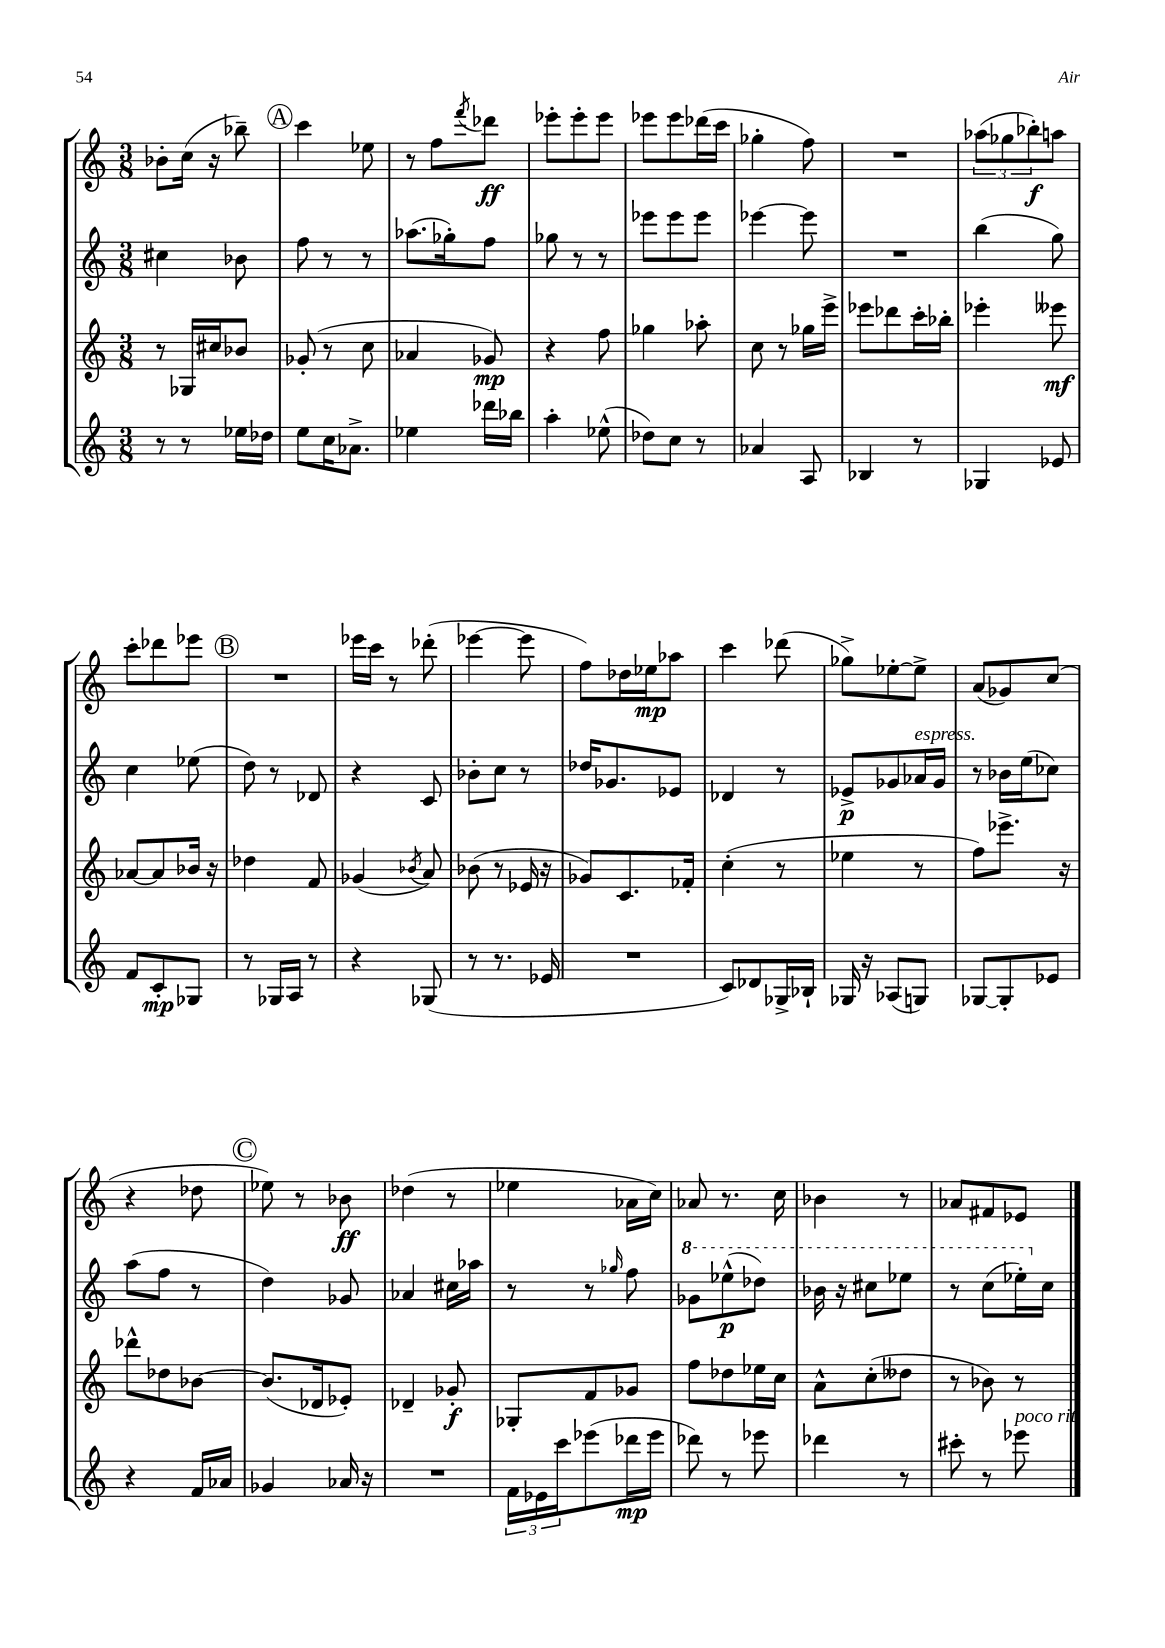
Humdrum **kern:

**kern	**kern	**kern	**kern
*staff4	*staff3	*staff2	*staff1
*clefG2	*clefG2	*clefG2	*clefG2
*k[]	*k[]	*k[]	*k[]
*M3/8	*M3/8	*M3/8	*M3/8
8r	8r	4cc#	8b-'
8r	16G-	.	(16cc
.	16cc#	.	16r
16ee-	8b-	8b-	8bb-~)
16dd-	.	.	.
=	=	=	=
8ee	(8g-'	8ff	4ccc
16cc	8r	8r	.
8.a-^	.	.	.
.	8cc	8r	8ee-
=	=	=	=
4ee-	4a-	(8.aa-	8r
.	.	.	8ff
.	.	16gg-')	.
.	.	.	8qfff
16ddd-	8g-)	8ff	8ddd-
16bb-	.	.	.
=	=	=	=
4aa'	4r	8gg-	8eee-'
.	.	8r	8eee-'
(8ee-^^	8ff	8r	8eee-
=	=	=	=
8dd-)	4gg-	8eee-	8eee-
8cc	.	8eee-	8eee-
8r	8aa-'	8eee-	(16ddd-
.	.	.	16ccc
=	=	=	=
4a-	8cc	[4eee-	4gg-'
.	8r	.	.
8A	16gg-	8eee-]	8ff)
.	16eee^	.	.
=	=	=	=
4B-	8eee-	4.r	4.r
.	8ddd-	.	.
8r	16ccc'	.	.
.	16bb-'	.	.
=	=	=	=
4G-	4eee-'	(4bb	(12aa-
.	.	.	12gg-
.	.	.	12bb-')
8e-	8eee--	8gg)	8aa
=	=	=	=
8f	[8a-	4cc	8ccc'
8c'	8a-]	.	8ddd-
8G-	16b-	(8ee-	8eee-
.	16r	.	.
=	=	=	=
8r	4dd-	8dd)	4.r
16G-	.	8r	.
16A	.	.	.
8r	8f	8d-	.
=	=	=	=
4r	(4g-	4r	16eee-
.	.	.	16ccc
.	.	.	8r
.	8qb-	.	.
(8G-	8a)	8c	(8ddd-'
=	=	=	=
8r	(8b-	8b-'	[4eee-
8.r	8r	8cc	.
.	16e-	8r	8eee-]
16e-	16r	.	.
=	=	=	=
4.r	8g-)	16dd-	8ff)
.	.	8.g-	.
.	8.c	.	16dd-
.	.	.	16ee-
.	.	8e-	8aa-
.	16f-'	.	.
=	=	=	=
8c)	(4cc'	4d-	4ccc
8d-	.	.	.
16G-^	8r	8r	(8ddd-
16B-`	.	.	.
=	=	=	=
16G-	4ee-	8e-^	8gg-^)
16r	.	.	.
(8A-	.	8g-	[8ee-'
8G)	8r	16a-	8ee-^]
.	.	16g-	.
=	=	=	=
[8G-	8ff)	8r	(8a
8G-']	8.eee-^	16b-	8g-)
.	.	(16ee	.
8e-	.	8cc-)	(8cc
.	16r	.	.
=	=	=	=
4r	8ddd-^^	(8aa	4r
.	8dd-	8ff	.
16f	[8b-	8r	8dd-
16a-	.	.	.
=	=	=	=
4g-	(8.b-]	4dd)	8ee-)
.	.	.	8r
.	16d-	.	.
16a-	8e-')	8g-	8b-
16r	.	.	.
=	=	=	=
4.r	4d-~	4a-	(4dd-
.	8g-'	16cc#	8r
.	.	16aa-	.
=	=	=	=
24f	8G-'	8r	4ee-
24e-	.	.	.
24ccc	.	.	.
(8eee-	8f	8r	.
.	.	16qqgg-	.
16ddd-	8g-	8ff	16a-
16eee-	.	.	16cc)
=	=	=	=
8ddd-)	8ff	8gg-	8a-
8r	8dd-	(8eee-^^	8.r
8eee-	16ee-	8ddd-)	.
.	16cc	.	16cc
=	=	=	=
4ddd-	8a^^	16bb-	4b-
.	.	16r	.
.	(8cc'	8ccc#	.
8r	8dd--	8eee-	8r
=	=	=	=
8ccc#'	8r	8r	8a-
8r	8b-)	(8ccc	8f#
8eee-	8r	16eee-')	8e-
.	.	16cc	.
==	==	==	==
*-	*-	*-	*-
